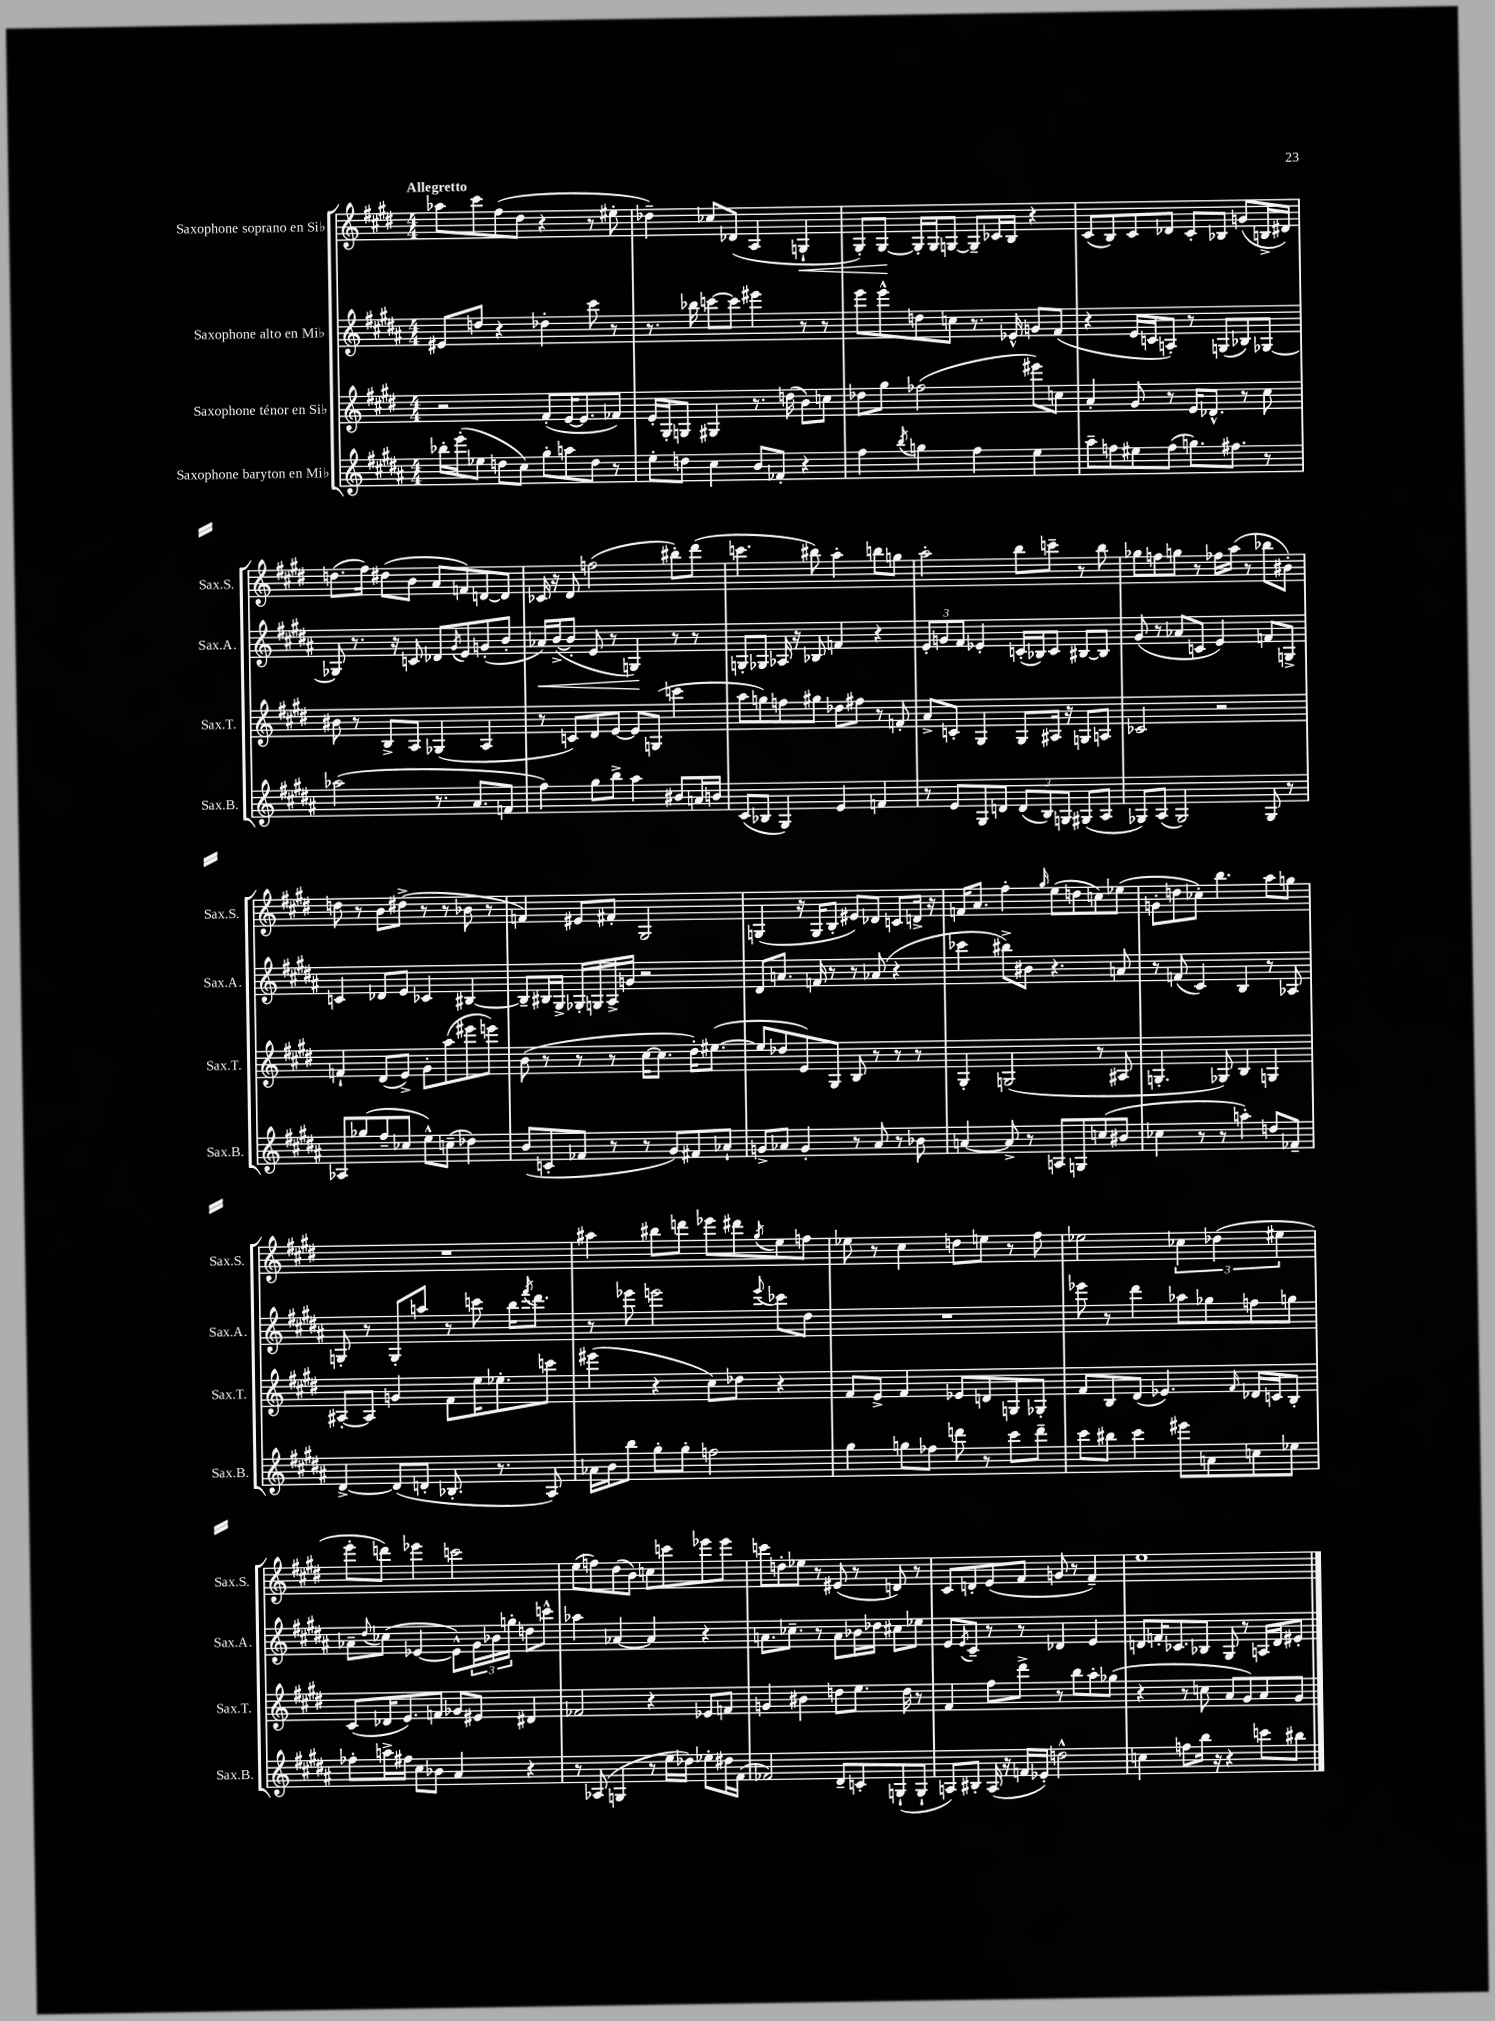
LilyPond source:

<<
\new StaffGroup <<
\new Staff = "s0" \with { instrumentName = "Saxophone soprano en Sib" shortInstrumentName = "Sax.S." } {
    \clef treble \key e \major \numericTimeSignature \time 4/4 \tempo "Allegretto"
    aes''8 cis'''8 fis''8( dis''8 r4 r8 eis''8-. |
    des''4--) ces''8 des'8( a4 g4-!\< |
    gis8-.) gis8~\! gis16-. gis16 g8~ g8-- ces'16 b16 r4 |
    cis'8( b8) cis'8 des'8 cis'8-. bes8 g'8( b16-> dis'16) |
    d''8.( fis''16) dis''8( b'8 a'8 f'8) d'8~ d'8 |
    ces'16 r16 dis'8 f''2( bis''8-.) dis'''8( |
    c'''4. bis''8) a''4-. b''8 g''8 |
    a''2-. b''8 c'''8-- r8 b''8 |
    ges''8 f''8 g''8 r8 fes''16 a''16( r8 bes''8 bis'8-.) |
    d''8 r8 b'8 dis''8->( r8 r8 bes'8 r8 |
    f'4) eis'8 fis'8-. gis2 |
    g4( r16 g16 b8-. eis'8) des'8 c'8 d'16-> r16 |
    f'16 a'8. fis''4-. \grace { gis''16 } e''8( d''8 c''8) ees''8( |
    g'8-. d''8 ces''8-.) b''4. a''8 g''8 |
    R1 |
    ais''4 bis''8 d'''8 ees'''8 dis'''8 \acciaccatura { gis''8 } e''8 f''8 |
    ees''8 r8 cis''4 d''8 e''8 r8 fis''8 |
    ees''2 \tuplet 3/2 { ces''4 des''4( eis''4 } |
    e'''8-. d'''8) ees'''4 c'''2 |
    e''8( f''8) dis''8( b'8) c''8 c'''8 ees'''8 ees'''8 |
    c'''8 d''8-. ees''8 r8 eis'8( r8 d'8) r8 |
    cis'8 d'8-. e'8( fis'8 g'8 r8 fis'4--) |
    e''1 \bar "|." |
}
\new Staff = "s1" \with { instrumentName = "Saxophone alto en Mib" shortInstrumentName = "Sax.A." } {
    \clef treble \key b \major \numericTimeSignature \time 4/4
    eis'8 d''8 r4 des''4-. cis'''8 r8 |
    r8. bes''16 c'''8~ c'''8 eis'''4 r8 r8 |
    e'''8 e'''8-^ d''8 c''8 r8. ees'16-^ g'8 fis'8( |
    r4 e'16 c'16 a8-.) r8 g8( bes8) ges8~ |
    ges8 r8. r16 c'8 des'8 \acciaccatura { gis'8 } e'8 g'8-.( b'8-. |
    aes'16\<) b'16~->( b'8-. e'8 r8 g4\!) r8 r8 |
    g8-. ges8 aes16 r16 bes8 f'4 r4 |
    \tuplet 3/2 { e'8-. g'8 fis'8 } ees'4-. c'16-.( bes16) c'8 bis8~ bis8 |
    gis'8( r8 aes'8 c'8 e'4) f'8 g8-> |
    c'4 des'8 e'8 ces'4 bis4~ |
    bis8-- bis16 gis16-> ges16-. g16 ais16-> g'16 r2 |
    dis'8 a'8. f'16 r8 r8 aes'8( r4 |
    ces'''4 bis''8->) bis'8 r4. a'8 |
    r8 f'8( cis'4) b4 r8 aes8 |
    g8-. r8 g8-. a''8 r8 c'''8 b''16 \acciaccatura { fis'''8 } dis'''8. |
    r8 ees'''8 e'''2 \appoggiatura { e'''8 } ces'''8 dis''8 |
    R1 |
    ees'''8 r8 dis'''4 aes''8 ges''8 f''8 g''8 |
    aes'8-- \appoggiatura { dis''8 } ces''8( ees'4~ ees'8-^) \tuplet 3/2 { gis'16 bes'16 g''16-. } d''8 c'''8-^ |
    aes''4 aes'4~ aes'4 r4 |
    a'8. ces''8.-- r8 a'8 bes'16 des''16 cis''8 ees''8 |
    e'8 \acciaccatura { e'8 } cis'8-- r8 r8 des'4 e'4 |
    d'8 f'16-. ces'8. bes8 gis8 r8 a16 d'16 eis'8-. \bar "|." |
}
\new Staff = "s2" \with { instrumentName = "Saxophone ténor en Sib" shortInstrumentName = "Sax.T." } {
    \clef treble \key e \major \numericTimeSignature \time 4/4
    r2 fis'8-.( e'16~ e'8. fes'8) |
    e'16-. gis16-. g8 gis4 r8. d''16( b'8) c''8 |
    des''8 gis''8 fes''2( eis'''8) c''8 |
    a'4-. gis'8 r8 e'16 des'8.-^ r8 cis''8 |
    bis'8 r8 b8-> a8 ges4( a4 |
    r8 c'8) dis'8 e'8~ e'8 g8( c'''4 |
    a''8 g''8) f''8 gis''8 des''8 fis''8 r8 f'8-. |
    a'8-> c'8-. gis4 gis8 ais16 r16 g8 a8 |
    ces'2 r2 |
    f'4-! dis'8( e'8->) gis'8-. a''8( eis'''8 e'''8) |
    b'8( r8 r8 r8 cis''16~ cis''8. dis''16-.) eis''8.~( |
    eis''8 des''8 e'8) gis8 b8 r8 r8 r8 |
    gis4-. g2( r8 ais8 |
    g4.-. ges8) b4 g4 |
    ais8~-. ais8 g'4 fis'8 e''16 ees''8.-. c'''8 |
    eis'''4( r4 cis''8) des''8 r4 |
    fis'8 e'8-> fis'4 ees'8 d'8 g8 ges8-. |
    fis'8 b8 dis'8( ees'4.) \grace { fis'16 } des'16 c'16 b8-. |
    cis'8( des'16 e'8.) f'8 ges'8 eis'8 dis'4 |
    fes'2 r4 ees'8 f'8 |
    g'4 bis'4 d''8 e''8. d''16 r8 |
    fis'4 fis''8 dis'''8-> r8 b''8 a''8-. ges''8( |
    r4 r8 c''8 a'8 gis'8) a'8 gis'8 \bar "|." |
}
\new Staff = "s3" \with { instrumentName = "Saxophone baryton en Mib" shortInstrumentName = "Sax.B." } {
    \clef treble \key b \major \numericTimeSignature \time 4/4
    bes''16-. e'''16-.( ees''8 d''8 cis''8) gis''8-. a''8 d''8 r8 |
    e''8-. d''8 cis''4 b'8 fes'8-. r4 |
    fis''4 \acciaccatura { b''8 } g''4 fis''4 e''4 |
    ais''8-- f''8 eis''8 f''8( g''8.) fis''8. r8 |
    aes''2( r8. ais'8. f'8 |
    fis''4) gis''8 b''8-> ais''4 bis'8 a'16 b'16 |
    cis'8( bes8 gis4) e'4 f'4 |
    r8 e'8 gis8 d'8 \tuplet 3/2 { d'8( b8) g8 } gis8( ais8 |
    ges8) ais8( ges2) ges8 r8 |
    aes8 ges''8( fis''8-- ces''8 e''8-^) c''8--( des''4) |
    b'8( c'8-. fes'8 r8 r8 gis'8) fis'8 aes'8-! |
    g'8-> aes'8 g'4-. r8 aes'8 r8 bes'8 |
    a'4~ a'8-> r8 a8 g8 c''8( bis'8 |
    ces''4 r8 r8 a''4-.) d''8 fes'8-- |
    dis'4~-> dis'8( d'8-. bes8.-. r8. ais8) |
    aes'16 b'16 b''8 gis''8-. gis''8-. f''2 |
    gis''4 g''8 fes''8 d'''8 r8 cis'''8 d'''8-- |
    cis'''8 bis''8 cis'''4 eis'''8 a'8 c''8 ees''8 |
    fes''8-. a''16-> fis''16 cis''8 bes'8 ais'4 r4 |
    r8 aes8( g4 r8 e''16 des''16) ees''8-. dis''16 fis'16( |
    fes'2) dis'8-- c'8-. g8-!( g8-! |
    a8) bis8-. a16( r16 f'16 ees'16-.) d''2-^ |
    c''4 f''8 b''16 r16 r4 c'''8 bis''8 \bar "|." |
}
>>
>>
\layout { \context { \Score \remove "Bar_number_engraver" } }
